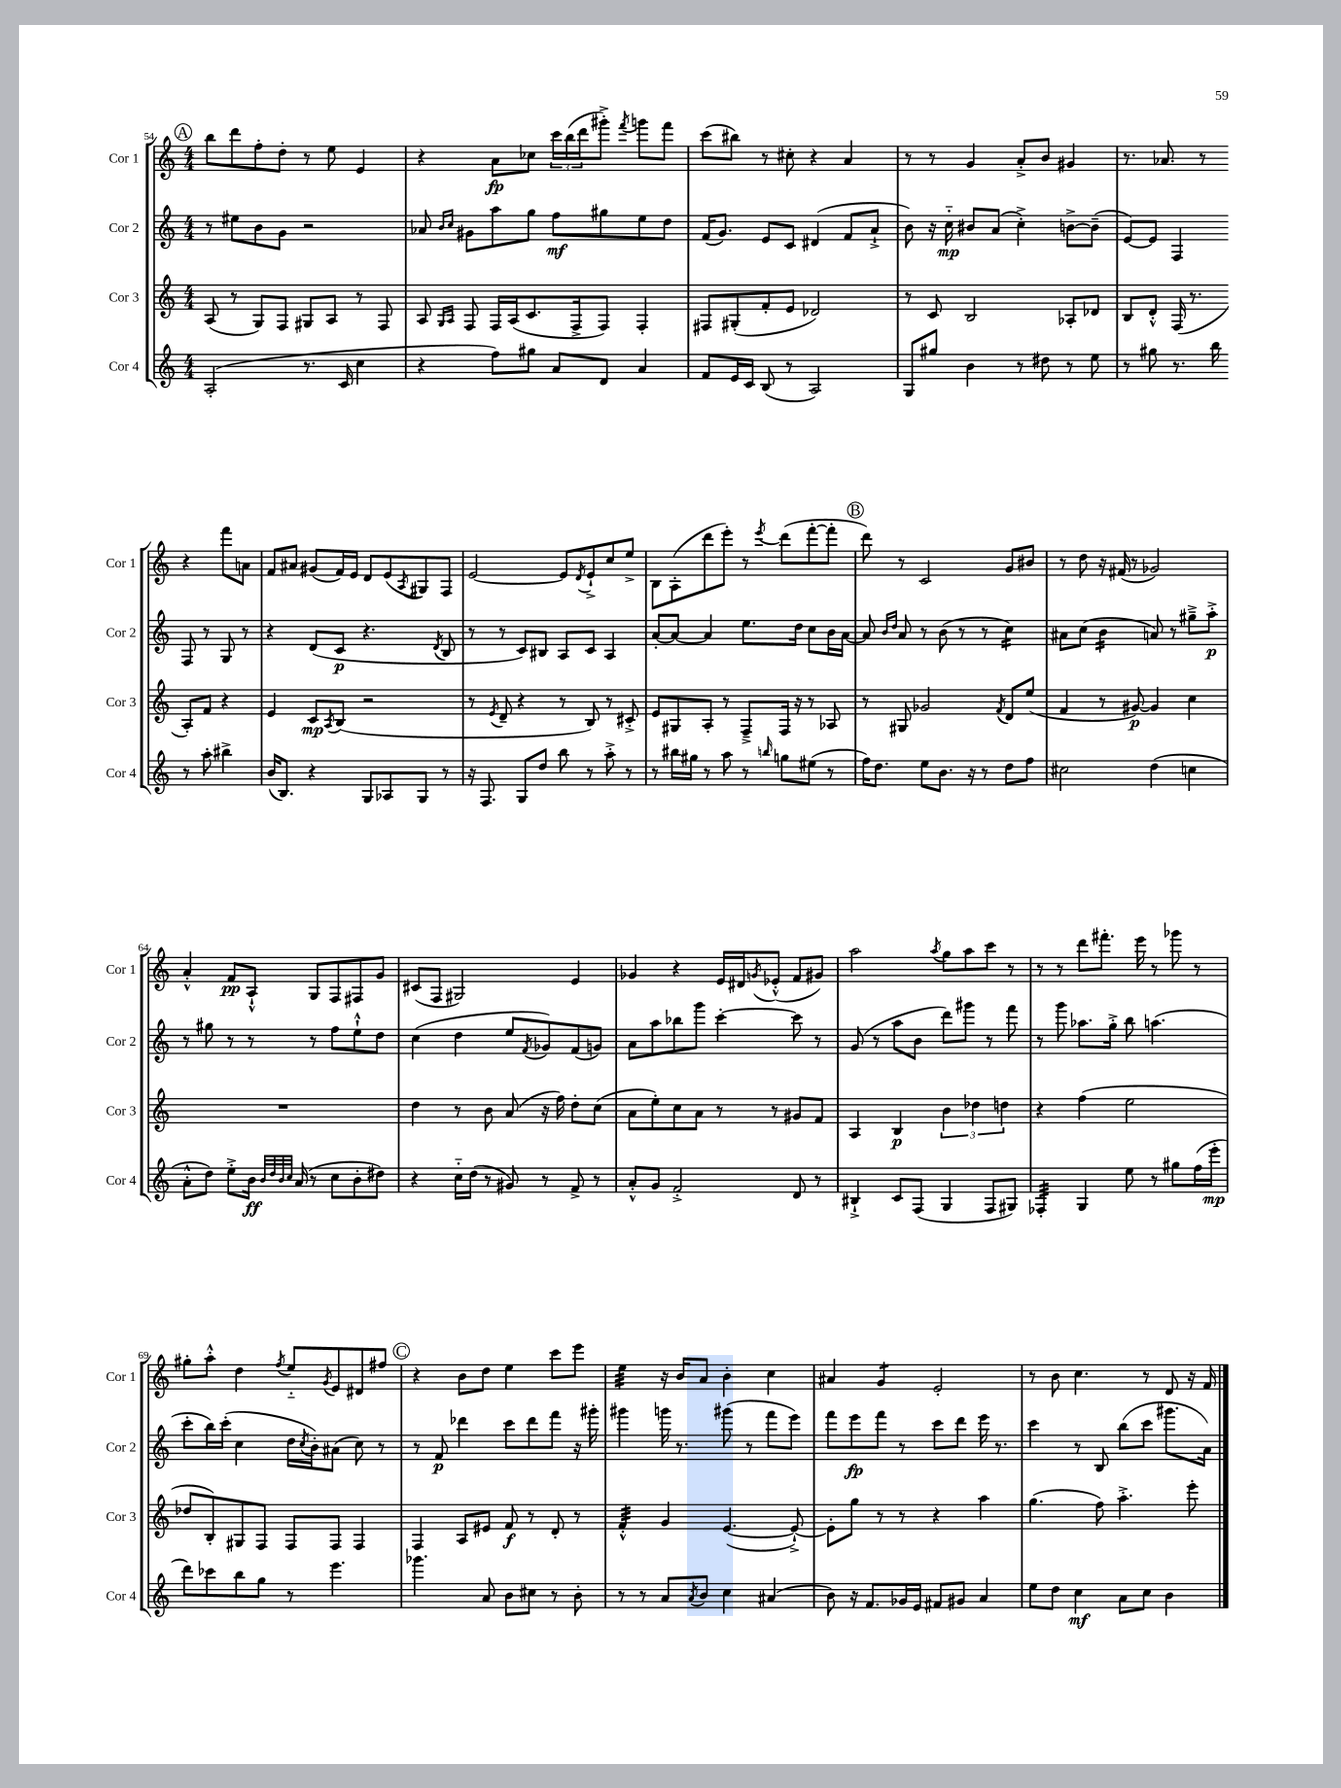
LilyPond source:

<<
\new StaffGroup <<
\new Staff = "s0" \with { instrumentName = "Cor 1" shortInstrumentName = "Cor 1" } {
    \clef treble \key c \major \numericTimeSignature \time 4/4
    \mark \markup { \circle "A" } b''8 d'''8 f''8-. d''8-. r8 e''8 e'4 |
    r4 a'8\fp ces''8 \tuplet 3/2 { c'''16 b''16( d'''16 } gis'''8-.->) \acciaccatura { f'''8 } g'''8 f'''8 |
    c'''8( bis''8) r8 cis''8-. r4 a'4 |
    r8 r8 g'4 a'8-.-> b'8 gis'4 |
    r8. aes'8. r8 r4 f'''8 a'8 |
    f'8 ais'8 gis'8( f'16) e'16 d'8 e'8( \acciaccatura { a8 } gis8) f8 |
    e'2~ e'8 \acciaccatura { d'8 } e'8-!-> c''8 e''8-> |
    b8 a8-.( d'''8 e'''8-.) r8 \acciaccatura { e'''8 } d'''8( f'''8~-. f'''8-. |
    \mark \markup { \circle "B" } d'''8) r8 c'2 g'8 bis'8 |
    r8 d''8 r16 fis'16( r8 ges'2) |
    a'4-.-^ f'8\pp a8-!-^ g8 f8 fis8 g'8 |
    cis'8( f8 gis2) e'4 |
    ges'4 r4 e'16 dis'16 \acciaccatura { g'8 } ees'8-.-^( f'8 gis'8) |
    a''2 \acciaccatura { a''8 } g''8 a''8 c'''8 r8 |
    r8 r8 d'''8 fis'''8.-. e'''16 r8 ges'''8 r8 |
    gis''8-. a''8-.-^ d''4 \acciaccatura { f''8 } e''8-_ \acciaccatura { g'8 } e'8 dis'8 fis''8 |
    \mark \markup { \circle "C" } r4 b'8 d''8 e''4 c'''8 e'''8 |
    e''4:32 r16 b'16 a'8 b'4-. c''4 |
    ais'4 g'4:8 e'2-. |
    r8 b'8 c''4. r8 d'8 r16 f'16 \bar "|." |
}
\new Staff = "s1" \with { instrumentName = "Cor 2" shortInstrumentName = "Cor 2" } {
    \clef treble \key c \major \numericTimeSignature \time 4/4
    \mark \markup { \circle "A" } r8 eis''8 b'8 g'8 r2 |
    aes'8 \grace { b'16 c''16 } gis'8 a''8 g''8 f''8\mf gis''8 e''8 d''8 |
    f'16( g'8.) e'8 c'8 dis'4( f'8 a'8-!-> |
    b'8) r16 c''16-_\mp bis'8 a'8( c''4-.->) b'8~-> b'8--( |
    e'8~) e'8 f4 f8 r8 g8 r8 |
    r4 d'8( c'8\p r4. \acciaccatura { d'8 } b8 |
    r8 r8 c'8) bis8 a8 c'8 a4 |
    a'8~-. a'8~ a'4 e''8. d''16 c''8 b'16 a'16~ |
    \mark \markup { \circle "B" } a'8 \grace { b'16 d''16 } a'8 r8 b'8( r8 r8 c''4:16) |
    ais'8 c''8( b'4:16 a'8) r8 gis''8---> a''8-.->\p |
    r8 gis''8 r8 r8 r8 f''8 e''8-!-^ d''8 |
    c''4( d''4 e''8 \acciaccatura { f'8 } ges'8) f'8( g'8) |
    a'8 a''8 bes''8 g'''8 c'''4~-. c'''8 r8 |
    g'8( r8 a''8 b'8 d'''8) gis'''8 r8 f'''8 |
    r8 g'''8 aes''8. g''16-.-> b''8 a''4.( |
    c'''8-. b''16) c'''16-.( c''4 d''16 \acciaccatura { c''8 } b'16-.) ais'8( c''8) r8 |
    \mark \markup { \circle "C" } r8 f'8\p des'''4 c'''8 des'''8 f'''8 r16 gis'''16-. |
    gis'''4 g'''16 r8. gis'''8( r8 f'''8 e'''8) |
    f'''8 e'''8\fp f'''8 r8 c'''8 d'''8 e'''16 r8. |
    c'''4 r8 b8 b''8( c'''8 gis'''8. a'16) \bar "|." |
}
\new Staff = "s2" \with { instrumentName = "Cor 3" shortInstrumentName = "Cor 3" } {
    \clef treble \key c \major \numericTimeSignature \time 4/4
    \mark \markup { \circle "A" } a8( r8 g8) f8 gis8 a8 r8 f8 |
    a8 \grace { g16 a16 } f8 f16 a16( c'8. f16-> f8) f4-. |
    fis8 gis8-.( f'8-. e'8 des'2) |
    r8 c'8 b2 aes8-. des'8 |
    b8 d'8-.-^ f16( r8. a8-.) f'8 r4 |
    e'4 c'8\mp \acciaccatura { a8 } b8( r2 |
    r8 \acciaccatura { e'8 } d'8-- r4 r8 b8) r8 cis'8-.-> |
    e'8 gis8 a8-. r8 f8---> f16 r16 r8 aes8 |
    \mark \markup { \circle "B" } r8 gis8 ges'2 \acciaccatura { f'8 } d'8 e''8( |
    f'4 r8 gis'8~\p) gis'4 c''4 |
    R1 |
    d''4 r8 b'8 a'8( r16 f''16) d''8-. c''8( |
    a'8 e''8-.) c''8 a'8 r8 r8 gis'8 f'8 |
    a4 b4\p \tuplet 3/2 { b'4 des''4 d''4 } |
    r4 f''4( e''2 |
    des''8 b8-.) gis8 f8 f8 f8 f4 |
    \mark \markup { \circle "C" } f4 a8 eis'8 f'8\f r8 d'8-. r8 |
    f'4:32-.-^ g'4 e'4.~( e'8~-!->) |
    e'8-. g''8 r8 r8 r4 a''4 |
    g''4.( f''8) a''4.-.-> e'''8-. \bar "|." |
}
\new Staff = "s3" \with { instrumentName = "Cor 4" shortInstrumentName = "Cor 4" } {
    \clef treble \key c \major \numericTimeSignature \time 4/4
    \mark \markup { \circle "A" } a2-.( r8. c'16 c''4 |
    r4 f''8) gis''8 a'8 d'8 a'4 |
    f'8 e'16 c'16 b8( r8 a2) |
    g8 gis''8 b'4 r8 dis''8 r8 e''8 |
    r8 gis''8 r8. b''16 r8 a''8-. bis''4-> |
    b'16( b8.) r4 g8 aes8 g8 r8 |
    r16 f8. g8 d''8 b''8 r8 a''8-.-> r8 |
    r8 bis''16 gis''16 r8 a''8 r8 \grace { b''16 } g''8 eis''8( r8 |
    \mark \markup { \circle "B" } f''16) d''8. e''8 b'8. r16 r8 d''8 f''8 |
    cis''2 d''4( c''4 |
    a'8-.-^ d''8) e''8-.-> b'16\ff \grace { b'32 d''32 b'32 c''32 } a'16( r8 c''8 b'8-. dis''8) |
    r4 c''16-_ d''16( r8 gis'8) r8 f'8-> r8 |
    a'8-.-^ g'8 f'2-.-> d'8 r8 |
    bis4-!-> c'8 f8( g4 f8 gis8) |
    fes4:32-. g4 e''8 r8 gis''8 f''16( e'''16-.\mp |
    d'''8) ces'''8 b''8 g''8 r8 e'''4. |
    \mark \markup { \circle "C" } ges'''4. a'8 b'8 cis''8 r8 b'8-. |
    r8 r8 a'8 \acciaccatura { a'8 } b'8 c''4 ais'4( |
    b'8) r16 f'8. ges'16 e'16 fis'8 gis'8 a'4 |
    e''8 d''8 c''4\mf a'8 c''8 b'4 \bar "|." |
}
>>
>>
\layout { \context { \Score currentBarNumber = #54 } }
